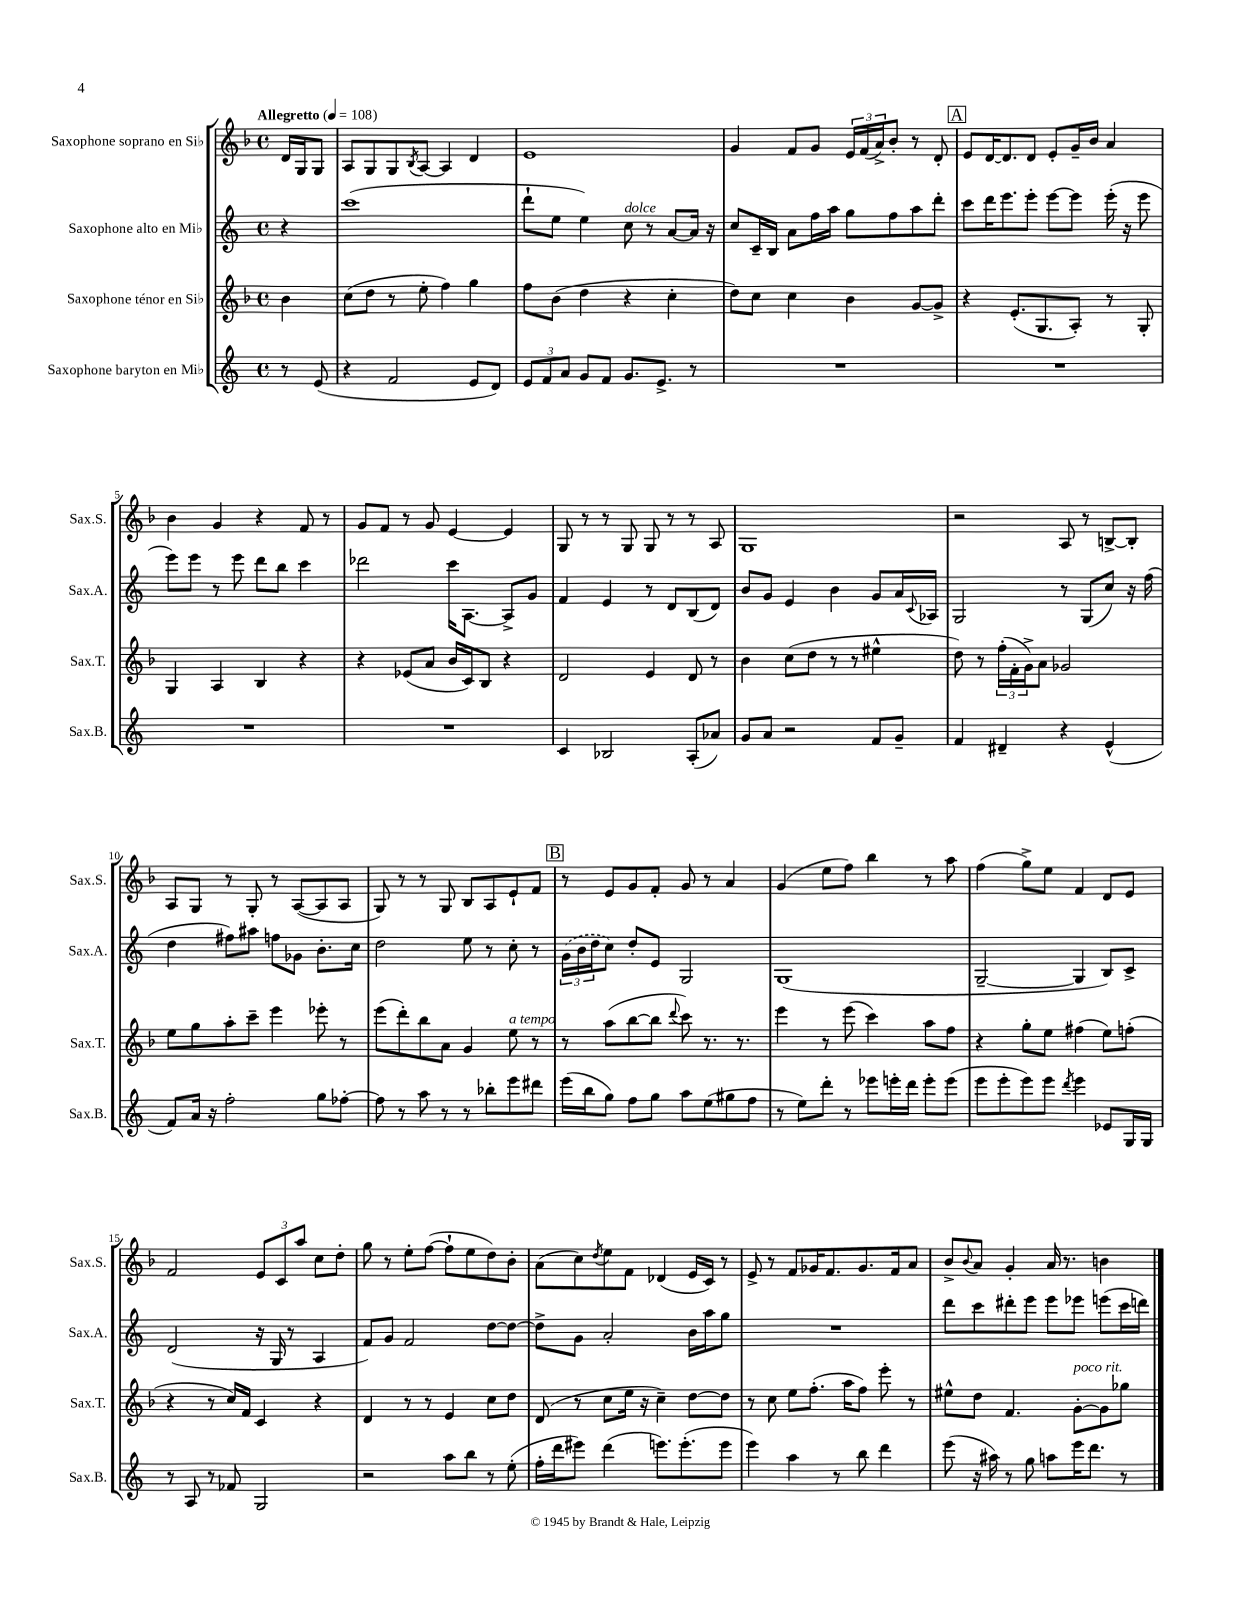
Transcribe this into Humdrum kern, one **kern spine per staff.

**kern	**kern	**kern	**kern
*staff4	*staff3	*staff2	*staff1
*clefG2	*clefG2	*clefG2	*clefG2
*k[]	*k[b-]	*k[]	*k[b-]
*M4/4	*M4/4	*M4/4	*M4/4
*met(c)	*met(c)	*met(c)	*met(c)
*MM108	*MM108	*MM108	*MM108
8r	4b-	4r	16d
.	.	.	16G
(8e	.	.	8G
=	=	=	=
4r	(8cc	(1ccc	8A
.	8dd	.	8G
2f	8r	.	8G
.	.	.	8qB-
.	8ee'	.	[8A
.	4ff)	.	4A]
8e	4gg	.	4d
8d)	.	.	.
=	=	=	=
12e	8ff	8ddd`	1e
12f	.	.	.
.	(8b-	8ee	.
12a	.	.	.
8g	4dd	4ee)	.
8f	.	.	.
8.g	4r	8cc	.
.	.	8r	.
8.e^	.	.	.
.	4cc'	[8a	.
8r	.	16a]	.
.	.	16r	.
=	=	=	=
1r	8dd)	8cc	4g
.	8cc	16c~	.
.	.	16B	.
.	4cc	8a	8f
.	.	16ff	8g
.	.	16aa	.
.	4b-	8gg	24e
.	.	.	(24f
.	.	.	24a^)
.	.	8ff	8b-'
.	[8g	8aa	8r
.	8g^]	8ddd'	8d'
=	=	=	=
1r	4r	8ccc	8e
.	.	16ddd	[16d
.	.	8.eee	8.d]
.	(8.e'	.	.
.	.	8eee'	8d
.	8.G	.	.
.	.	[8eee	8e'
.	8A')	8eee]	16g~
.	.	.	16b-
.	8r	(16eee'	4a
.	.	16r	.
.	8G'	8eee	.
=	=	=	=
1r	4G	8eee)	4b-
.	.	8eee	.
.	4A	8r	4g
.	.	8eee	.
.	4B-	8ddd	4r
.	.	8bb	.
.	4r	4ccc	8f
.	.	.	8r
=	=	=	=
1r	4r	2ddd-	8g
.	.	.	8f
.	(8e-	.	8r
.	8a	.	8g
.	16b-	16ccc	[4e
.	16c)	[8.A	.
.	8B-	.	.
.	4r	8A^]	4e]
.	.	8g	.
=	=	=	=
4c	2d	4f	8G
.	.	.	8r
2B-	.	4e	8r
.	.	.	8G
.	4e	8r	8G
.	.	8d	8r
(8A'	8d	(8B	8r
8a-)	8r	8d)	8A
=	=	=	=
8g	4b-	8b	1G
8a	.	8g	.
2r	(8cc	4e	.
.	8dd	.	.
.	8r	4b	.
.	8r	.	.
8f	4ee#^^	8g	.
8g~	.	16a	.
.	.	8qqc	.
.	.	16A-	.
=	=	=	=
4f	8dd)	2G	2r
.	8r	.	.
4d#~	(24ff'	.	.
.	24f'	.	.
.	24g^)	.	.
.	8a	.	.
4r	2g-	8r	8A
.	.	(8G	8r
(4e^^	.	8cc)	[8B^
.	.	16r	8B']
.	.	(16ff	.
=	=	=	=
8f)	8ee	4dd	8A
16a	8gg	.	8G
16r	.	.	.
2ff'	8aa'	8ff#)	8r
.	8ccc~	8aa#	8G'
.	4eee	8ff	8r
.	.	8g-	([8A
8gg	8eee-'	8.b'	8A]
[8ff-'	8r	.	8A
.	.	16cc	.
=	=	=	=
8ff-]	(8eee	2dd	8G)
8r	8ddd')	.	8r
8aa	8bb-	.	8r
8r	8a	.	8G
8r	4g	8ee	8B-
8bb-'	.	8r	8A
8eee	8ee	8cc'	8e`
8ddd#	8r	8r	8f
=	=	=	=
(16eee	8r	(24g	8r
.	.	24b	.
16bb	.	.	.
.	.	24dd	.
8gg)	(8aa	8cc)	8e
8ff	[8bb-	8dd'	8g
8gg	8bb-]	8e	8f'
.	8qqddd	.	.
8aa	8ccc)	2G	8g
(8ee	8.r	.	8r
8gg#	.	.	4a
.	8.r	.	.
8ff	.	.	.
=	=	=	=
8r	4eee	(1G	(4g
8ee)	.	.	.
8ddd'	8r	.	8ee
8r	(8eee	.	8ff)
8eee-	4ccc)	.	4bb-
16eee'	.	.	.
16ddd	.	.	.
8eee'	8aa	.	8r
(8eee	8ff	.	8aa
=	=	=	=
8eee	4r	[2G~	(4ff
8eee'	.	.	.
8eee)	8gg'	.	8gg^)
8eee	8ee	.	8ee
8qddd	.	.	.
4eee	(4ff#	4G]	4f
8e-	8ee)	8B)	8d
16G	(8ff'	8c^	8e
16G	.	.	.
=	=	=	=
8r	4r	(2d	2f
8A	.	.	.
8r	8r	.	.
8f-	16cc)	.	.
.	16f	.	.
2G	4c	16r	12e
.	.	16G	.
.	.	.	12c
.	.	8r	.
.	.	.	12aa
.	4r	4A	8cc
.	.	.	8dd'
=	=	=	=
2r	4d	8f)	8gg
.	.	8g	8r
.	8r	2f	8ee'
.	8r	.	([8ff
8aa	4e	.	8ff`]
8bb	.	.	8ee
8r	8cc	[8dd	8dd)
(8ee'	8dd	8dd_	8b-'
=	=	=	=
16ff'	(8d	8dd^]	(8a
16ddd	.	.	.
8eee#)	8r	8g	8cc)
.	.	.	8qdd
(4ddd	8cc	2a'	8ee
.	16ee	.	8f
.	16r	.	.
8.eee)	4cc~)	.	(4d-
(8.eee'	.	.	.
.	[8dd	16b	16e
.	.	16aa	16c)
8eee	8dd]	8gg	8r
=	=	=	=
4eee)	8r	1r	8e^
.	8cc	.	8r
4aa	8ee	.	8f
.	(8.ff'	.	16g-
.	.	.	8.f
8r	.	.	.
.	16aa	.	.
8bb	8ff)	.	8.g-
4ddd	8eee'	.	.
.	.	.	16f
.	8r	.	8a
=	=	=	=
(8eee	8ee#^^	8ddd	8b-^
.	.	.	8qqb-
16r	8dd	8ccc	8a
16aa#)	.	.	.
8r	4.f	8ddd#'	4g'
8gg	.	8eee	.
8aa	.	8eee	16a
.	.	.	8.r
16eee	[8g'	8eee-	.
8.ddd	.	.	.
.	8g]	(8eee	4b
8r	8gg-	16ccc	.
.	.	16ddd)	.
==	==	==	==
*-	*-	*-	*-
